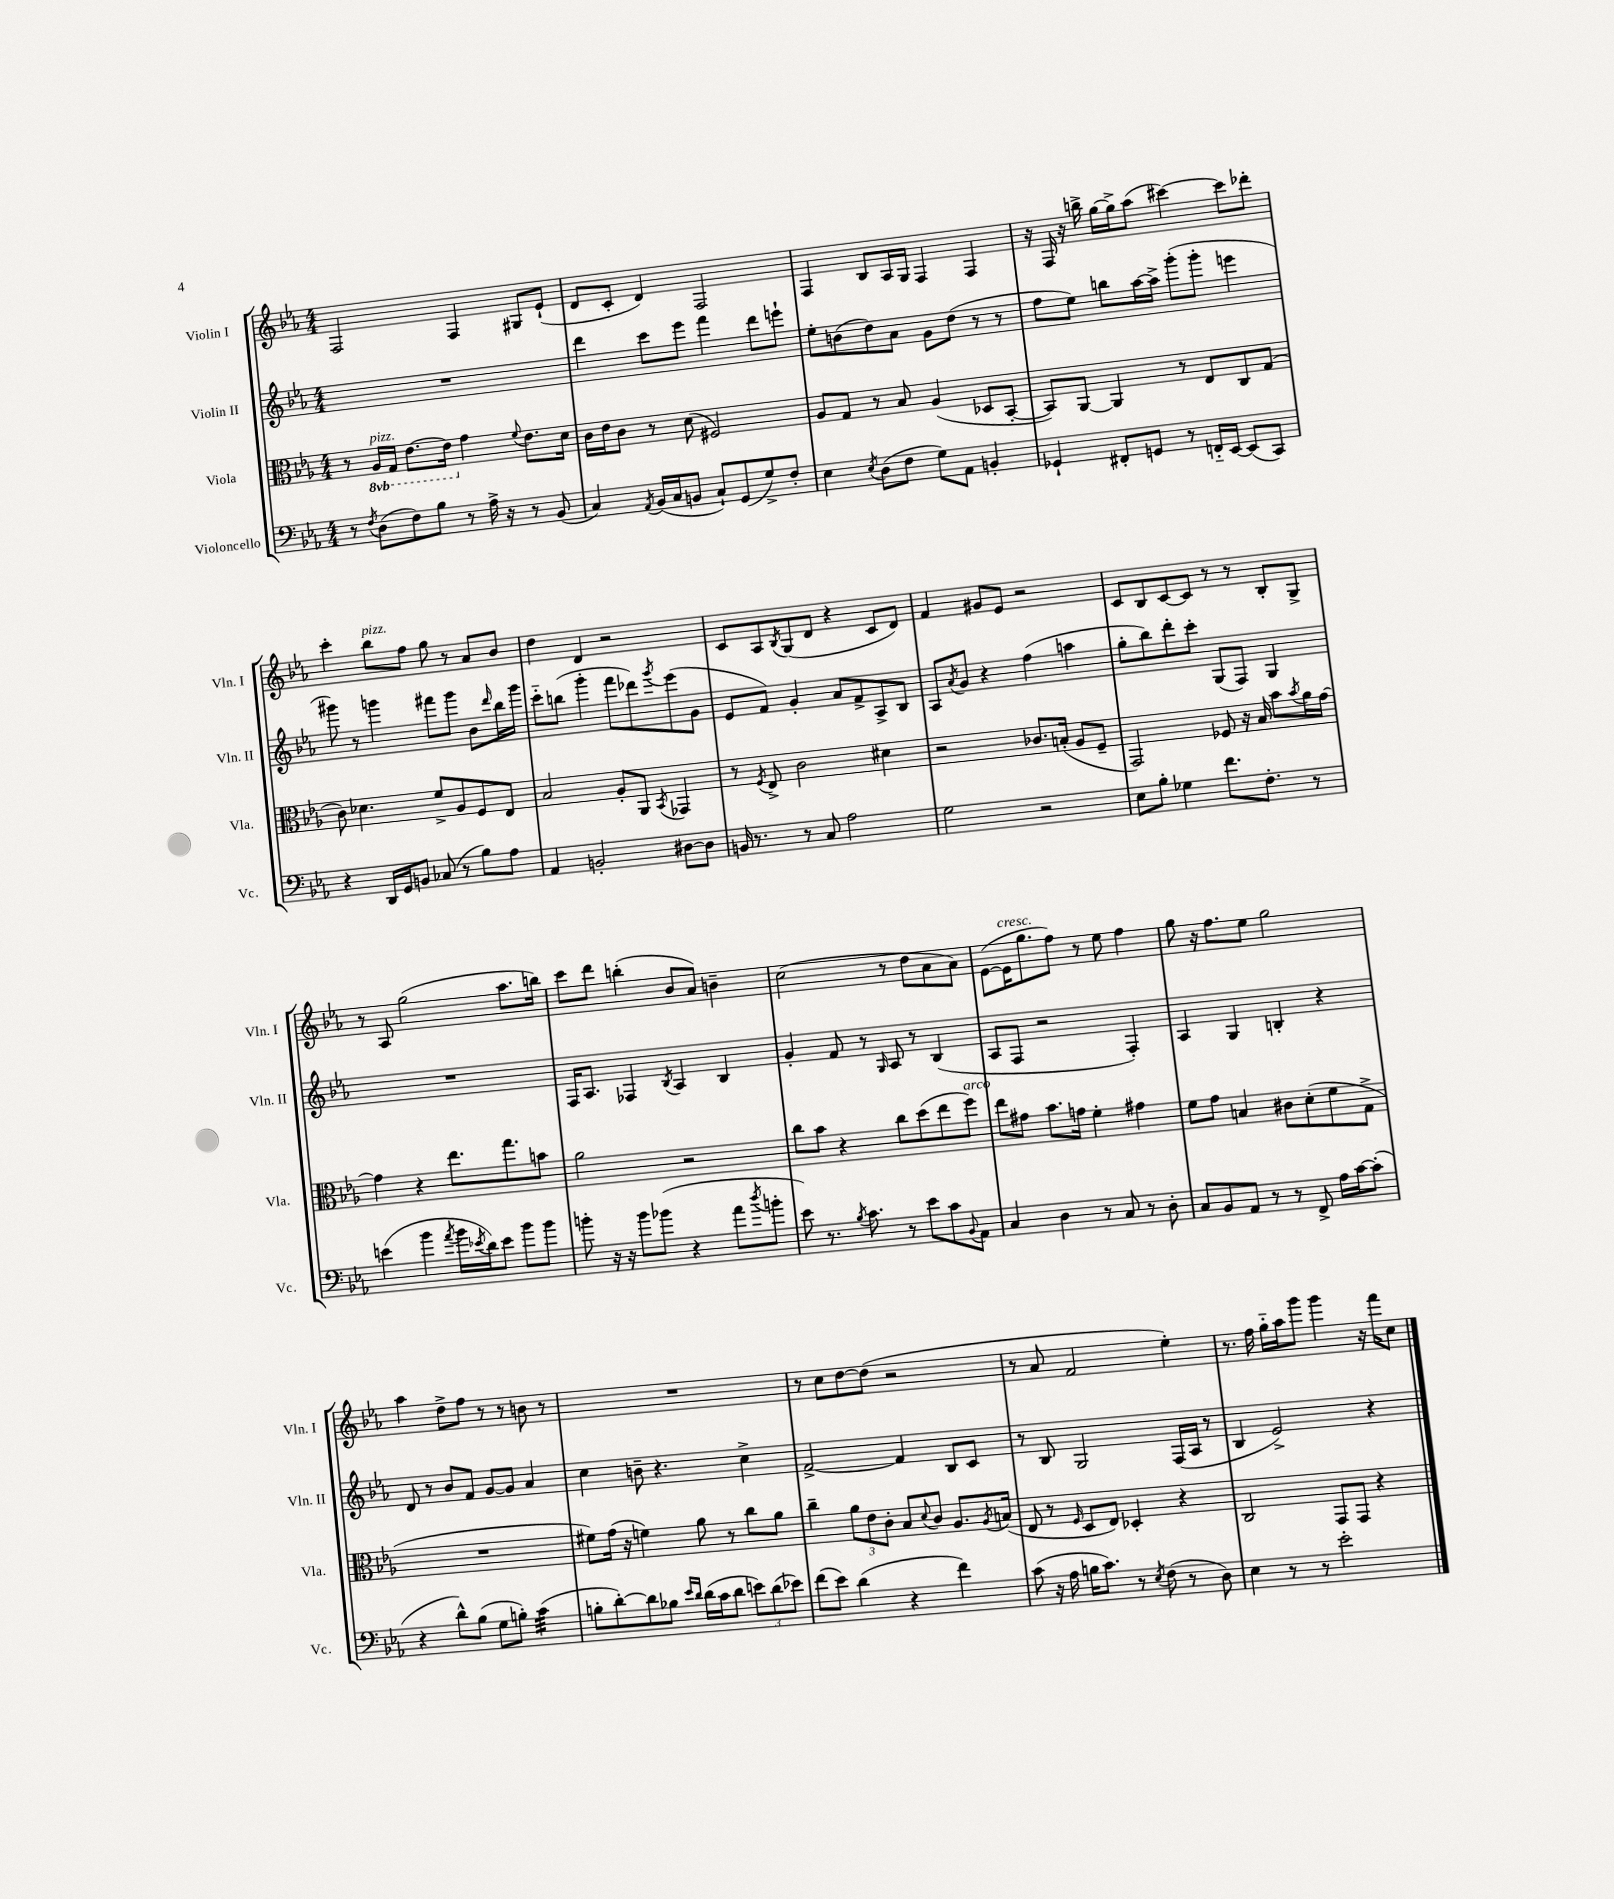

**kern	**kern	**kern	**kern
*staff4	*staff3	*staff2	*staff1
*clefF4	*clefC3	*clefG2	*clefG2
*k[b-e-a-]	*k[b-e-a-]	*k[b-e-a-]	*k[b-e-a-]
*M4/4	*M4/4	*M4/4	*M4/4
8r	8r	1r	2F/
8qF/	.	.	.
(8D\L	16AA-/LL	.	.
.	16GG/JJ	.	.
8F\)	[8.E-\L	.	.
8B-\J	.	.	.
.	16E-\]Jk	.	.
8r	4g\	.	4F/
16A-^\	.	.	.
16r	.	.	.
.	8qqf/	.	.
8r	8.e-\L	.	8G#/L
(8BB-/	.	.	(8e-`/J
.	16d\Jk	.	.
=	=	=	=
4C/)	16c\LL	4ddd\	8d/L
.	16e-\J	.	.
.	8c\J	.	8c'/J
8qAA-/	.	.	.
(16BB-/LL	8r	8ccc\L	4d/)
16C/J	.	.	.
8BB/J	(8d\	8eee-\J	.
8C`/L)	2F#/)	4fff\	2F/
(8GG/	.	.	.
8G^/)	.	8ddd\L	.
8F'/J	.	8eee`\J	.
=	=	=	=
4E-\	8A-/L	8ee-'\L	4F/
.	8G/J	(8b\	.
8qE-/	.	.	.
(8D\L	8r	8dd\)	8B-/L
8F\J	8B-/	8a-\J	16A-/L
.	.	.	16G/JJ
8G\L)	(4A-/	8g\L	4F/
8AA-\J	.	(8dd\J	.
4BB'/	8D-/L	8r	4F/
.	[8BB-'/J	8r	.
=	=	=	=
4GG-`/	8BB-/]L)	8ff\L	16r
.	.	.	16F/
.	[8AA-/J	8ee-\J)	16r
.	.	.	16bb^\
8FF#'/L	4AA-/]	8bb\L	[16gg\LL
.	.	.	16gg^\]J
8GG/J	.	[16aa-\L	(8aa-\J
.	.	16aa-^\]JJ	.
8r	8r	(8ggg'\L	[4ccc#\)
16FF'~/LL	8E-/L	8ggg'\J	.
[16EE-/JJ	.	.	.
(8EE-/]L	8C/	4eee\	8ccc#\]L
8CC/J)	(8G/J	.	8ddd-'\J
=	=	=	=
4r	8c\)	8ggg#\)	4ccc'\
.	4.d-\	8r	.
16DD/LL	.	4ggg\	8bb-\L
16GG/J	.	.	.
8BB/J	.	.	8ff\J
(8C-/	8f^/L	8fff#\L	8gg\
8r	8A-/	8ggg\J	8r
8B-\L)	8F/	8b-\L	8a-/L
.	.	16qqddd/	.
8A-\J	8E-/J	16bb-\L	8b-/J
.	.	16ggg\JJ	.
=	=	=	=
4AA-/	2B-/	8ccc'~\L	4dd\
.	.	(8bb\J	.
2BB'/	.	4ggg'\	4d/
.	8A-'/L	8fff\L	2r
.	8AA-/J	8ddd-\)	.
.	8qBB-/	8qggg/	.
[8D#\L	4GG-/	(8eee-\	.
8D#\]J	.	8g\J	.
=	=	=	=
16BB/	8r	8e-/L	8c/L
8.r	.	.	.
.	8qF/	.	.
.	8E-^/	8f/J)	8A-/
.	.	.	8qB-/
8r	2c\	4g'/	(8G/
8C/	.	.	8d/J
2A-\	.	8a-/L	4r
.	.	8f^/	.
.	4d#\	8A-^/	8c/L
.	.	8B-/J	8d/J)
=	=	=	=
2G\	2r	8A-/L	4f/
.	.	8qa-/	.
.	.	8g/J	.
.	.	4r	8g#/L
.	.	.	8e-/J
2r	8.c-/L	(4ff\	2r
.	(16B'/Jk	.	.
.	8A-/L	4aa\	.
.	8F~/J	.	.
=	=	=	=
8E-\L	2GG/)	8gg'\L	8c/L
8B-'\J	.	8bb-\)	8B-/
4G-\	.	8ddd'\	[8c/
.	.	8ccc'\J	8c/]J
8.f\L	8F-/	(8G/L	8r
.	16r	8F/J)	8r
8.F'\J	16B-/	.	.
.	8b-\L	4G/	8B-'/L
.	8qb-/	.	.
8r	16a-\L	.	8G^/J
.	[16g\JJ	.	.
=	=	=	=
(4e\	4g\]	1r	8r
.	.	.	8A-/
4b-\	4r	.	(2gg\
8qa-/	.	.	.
16b-\LL	8.ee-\L	.	.
8qe-/	.	.	.
16d\J)	.	.	.
8e-\J	.	.	.
.	8.gg\	.	.
8b-\L	.	.	8.aa-\L
8b-\J	8b\J	.	.
.	.	.	16bb\Jk)
=	=	=	=
8b'\	2a-\	16F/LK	8ccc\L
.	.	8.A-/J	.
16r	.	.	8ddd\J
16r	.	.	.
8b\L	.	4F-/	(4bb'\
(8b-\J	.	.	.
.	.	8qB-/	.
4r	2r	4A-/	8b-/L
.	.	.	8a-/J)
8a-\L	.	4B-/	4b~\
8qdd/	.	.	.
8b'\J	.	.	.
=	=	=	=
8e-\)	8cc\L	4g'/	(2cc\
8.r	8b-\J	.	.
.	4r	8f/	.
8qB-/	.	.	.
8.c\	.	.	.
.	.	8r	.
.	.	16qqG/	.
8r	8cc\L	8A-/	8r
8e-\L	(8dd\	8r	8dd\L
8c\	8ee-\	(4B-/	8a-\
8qqBB-/	.	.	.
8AA-\J	8ff\J)	.	8a-\J)
=	=	=	=
4C/	8ee-\L	8A-/L	([8e-\L
.	8g#\J	8F/J	16e-\]K
.	.	.	8.gg\
4D\	8.b-\L	2r	.
.	.	.	8ff\J)
.	16g\Jk	.	.
8r	4f'\	.	8r
8C/	.	.	8ee-\
8r	4g#\	4F'/)	4ff\
8D'\	.	.	.
=	=	=	=
8C/L	8f\L	4A-/	8gg\
8BB-/	8g\J	.	16r
.	.	.	8.ff\L
8AA-/J	4B/	4G/	.
8r	.	.	8ee-\J
8r	8c#\L	4B'/	2gg\
8FF^/	(8d'\	.	.
16A-\LL	8f\	4r	.
[16c\J	.	.	.
(8c'\]J	8G^\J	.	.
=	=	=	=
4r	1r	8d/	4aa-\
.	.	8r	.
8d^^\L)	.	8b-/L	8dd^\L
(8B-\J	.	8f/J	8ff\J
8G\L	.	[8g/L	8r
8B'\J)	.	8g/]J	8r
(4c\	.	4a-/	8b\
.	.	.	8r
=	=	=	=
8B'\L	8f#\L)	4cc\	1r
[8d'\)	(16g\Jk	.	.
.	16r	.	.
8d\]	4f\)	8b~\	.
8B-\J	.	4.r	.
16qqe-/LL	.	.	.
16qqd/JJ	.	.	.
(16d\LL	8a-\	.	.
16c\J	.	.	.
8d\J	8r	.	.
12e\L)	8cc\L	4cc^\	.
(12d\	.	.	.
.	8a-\J	.	.
12e-\J)	.	.	.
=	=	=	=
(8f\L	4cc~\	[2f^/	8r
8e-\J)	.	.	8cc\L
(4d\	12a-\L	.	[8dd\
.	12e-\	.	.
.	.	.	(8dd\]J
.	12c'\J	.	.
4r	8B-/L	4f/]	2r
.	8qqd/	.	.
.	8c/J	.	.
4f\)	8.A-/L	8B-/L	.
.	.	8c/J	.
.	8qA-/	.	.
.	(16B/Jk	.	.
=	=	=	=
(8c\	8E-/	8r	8r
16r	8r	8B-/	8a-/
16A-\	.	.	.
.	16qqF/	.	.
16B\LK	8D/L	2G/	2f/
8.c\J)	.	.	.
.	8E-/J)	.	.
8r	4D-'/	.	.
8qE-/	.	.	.
(8F\	.	.	.
8r	4r	(16F/LL	4ee-'\)
.	.	16A-/JJ	.
8D\)	.	8r	.
=	=	=	=
4E-\	2C/	4B-/	8.r
.	.	.	16ff\
8r	.	2e-^/)	16gg'~\LL
.	.	.	16aa-\J
8r	.	.	8ggg\J
2e-'\	8GG/L	.	4ggg\
.	8GG/J	.	.
.	4r	4r	16r
.	.	.	16fff\LK
.	.	.	8cc\J
==	==	==	==
*-	*-	*-	*-
